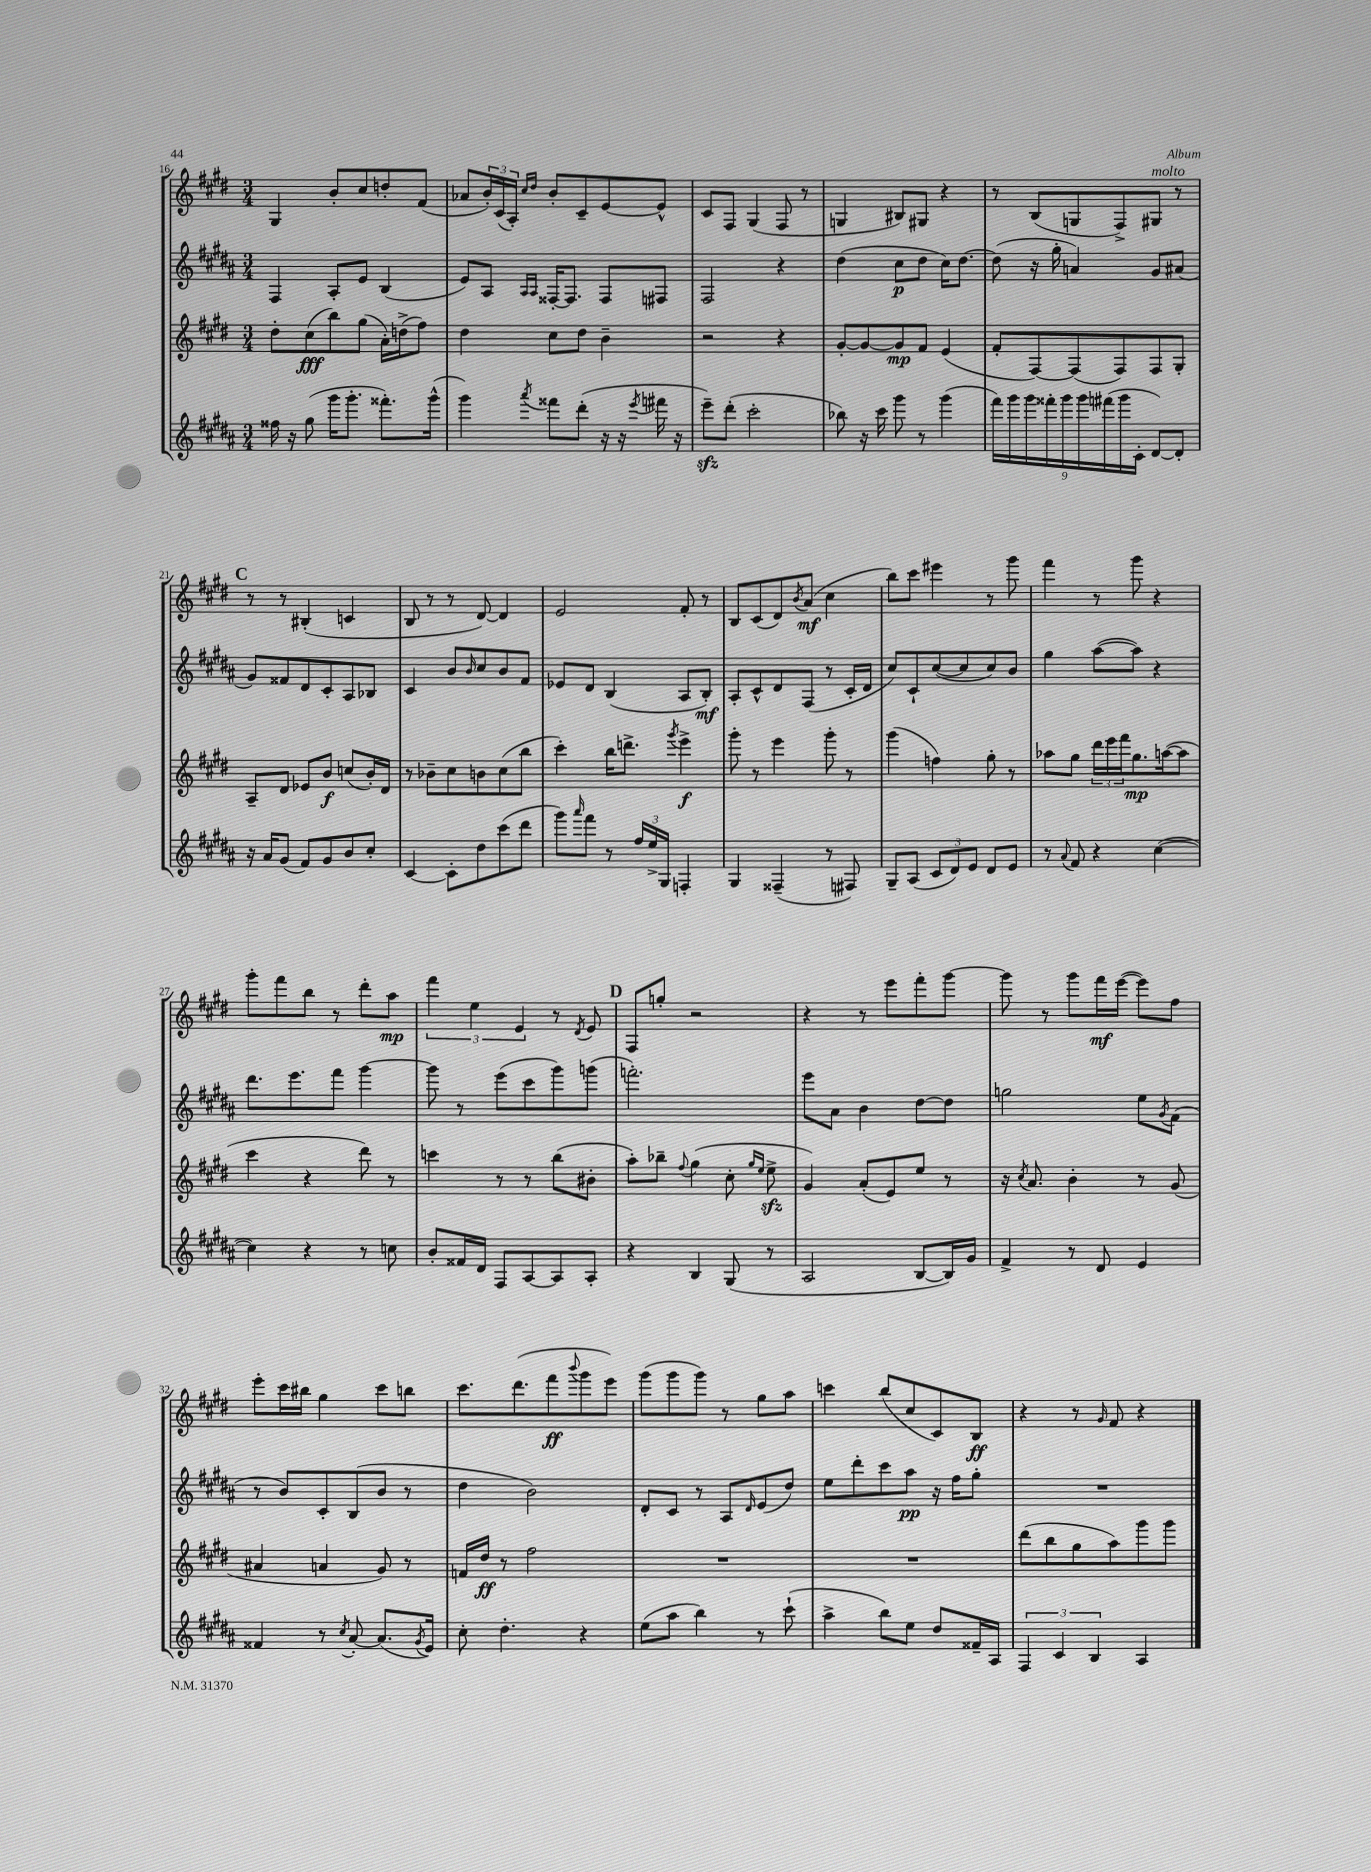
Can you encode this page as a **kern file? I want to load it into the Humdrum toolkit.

**kern	**kern	**kern	**kern
*staff4	*staff3	*staff2	*staff1
*clefG2	*clefG2	*clefG2	*clefG2
*k[f#c#g#d#a#]	*k[f#c#g#d#]	*k[f#c#g#d#a#]	*k[f#c#g#d#]
*M3/4	*M3/4	*M3/4	*M3/4
16ff##\	8dd#'\L	4F#/	4G#/
16r	.	.	.
(8gg#\	(8cc#\	.	.
16ggg#\LK	8bb\)	8A#'/L	8b'/L
8.ggg#'\J	.	.	.
.	(8gg#\J	8e/J	8cc#/
8.fff##'\L)	16a'\LL)	(4B/	8dd'/
.	(16dd^\J	.	.
.	8ff#\J)	.	(8f#/J
(16ggg#^^\Jk	.	.	.
=	=	=	=
4ggg#\)	4dd#\	8e/L)	8a-/L
.	.	8A#/J	24b'/L)
.	.	.	(24c#/
.	.	.	24A'/JJ)
.	.	16qqA#/LL	16qqcc#/LL
8qaaa#/	.	16qqA#/JJ	16qqdd#/JJ
8fff##\L	8cc#\L	[16F##'/LK	8b'/L
.	.	8.F##/]J	.
(8ddd#'\J	8dd#\J	.	8c#~/
16r	4b~\	8F##/L	[8e/
16r	.	.	.
8qeee/	.	.	.
16fff#\	.	8F#/J	8e^^/]J
16r	.	.	.
=	=	=	=
8eee~\L)	2r	2F#/	8c#/L
(8ddd#'\J	.	.	8F#/J
2ccc#'\	.	.	(4G#/
.	4r	4r	8F#/
.	.	.	8r
=	=	=	=
8bb-\)	[8g#'/L	(4dd#\	4G/
16r	8g#/_	.	.
16ccc#\	.	.	.
8ggg#\	8g#/]	8cc#\L	8B#/L)
8r	8f#/J	8dd#\J	8G#/J
(4ggg#\	(4e/	16cc#\LK)	4r
.	.	[8.dd#\J	.
=	=	=	=
18fff#\LL)	8f#'/L	(8dd#\]	8r
18ggg#\	.	.	.
18ggg#\	.	.	.
.	[8F#/)	16r	(8B/L
18fff##'\	.	.	.
.	.	16gg#'\	.
18ggg#\	.	.	.
.	(8F#/]	4a/)	8G/
18ggg#\	.	.	.
(18fff#\	.	.	.
.	8F#/)	.	8F#^/)
18ggg#\	.	.	.
18c#'\JJ	.	.	.
[8d#/L)	8F#/	8g#/L	8G#/J
8d#'/]J	8G#'/J	(8a#/J	8r
=	=	=	=
16r	8A~/L	8g#/L)	8r
16a#/LK	.	.	.
(8g#/J	8d#/J	8f##/	8r
8f#/L)	8e-/L	8d#/	(4B#'/
8g#/	8b/J	8c#'/	.
8b/	(8cc/L	8A#/	4c/
8cc#'/J	16b'/L)	8B-/J	.
.	16d#/JJ	.	.
=	=	=	=
[4c#/	8r	4c#/	8B/
.	8b-~\L	.	8r
8c#'\]L	8cc#\	8b/L	8r
.	.	16qqb/	.
8dd#\	8b\	8cc#/	[8d#/)
(8ccc#\	(8cc#\	8b/	4d#/]
8ddd#\J	8bb\J	8f#/J	.
=	=	=	=
8ggg#\L)	4ccc#'\)	8e-/L	2e/
16qqaaa#/	.	.	.
8fff#\J	.	8d#/J	.
8r	16bb\LK	(4B/	.
.	8.ddd^\J	.	.
24ff#/LL	.	.	.
24ee^/	.	.	.
24G#/JJ	.	.	.
.	8qggg#/	.	.
4F'/	4eee^\	8A#/L	8f#'/
.	.	8B'/J)	8r
=	=	=	=
4G#/	8ggg#'\	8A#'/L	8B/L
.	8r	8c#^^/	(8c#/
(4F##~/	4eee\	8d#/	8d#/)
.	.	.	8qb/
.	.	(8F#/J	(8a/J
8r	8ggg#'\	8r	4cc#\
8F#/)	8r	16c#'/LL	.
.	.	16d#/JJ	.
=	=	=	=
8G#~/L	(4ggg#\	8cc#/L)	8bb\L)
(8A#/J	.	8c#`/	8ccc#\J
12c#/L	4ff\)	([8cc#/	4eee#\
12d#/)	.	.	.
.	.	8cc#/]	.
12e/J	.	.	.
8d#/L	8gg#'\	8cc#/)	8r
8e/J	8r	8b/J	8ggg#\
=	=	=	=
8r	8aa-\L	4gg#\	4fff#\
8qqa#/	.	.	.
8f#/	8gg#\J	.	.
4r	24ddd#\LL	([8aa#\L	8r
.	24eee\	.	.
.	24fff#\J	.	.
.	8.gg#\	8aa#\]J)	8ggg#\
([4cc#\	.	4r	4r
.	([16aa\k	.	.
.	8aa\]J	.	.
=	=	=	=
4cc#\])	4ccc#\	8.ddd#\L	8ggg#'\L
.	.	.	8fff#\
.	.	8.eee\	.
4r	4r	.	8bb\J
.	.	8fff#\J	8r
8r	8ddd#\)	[4ggg#\	8ddd#'\L
8cc\	8r	.	8aa\J
=	=	=	=
8b'/L	4ccc\	8ggg#\]	6fff#\
16f##/L	.	8r	.
.	.	.	6ee\
16d#/JJ	.	.	.
8F#/L	8r	(8eee\L	.
.	.	.	6e/
[8A#/	8r	8ccc#\	.
8A#/]	(8bb\L	8ggg#\)	8r
.	.	.	8qd#/
8A#'/J	8b#'\J	(8ggg\J	8e/
=	=	=	=
4r	8aa'\L)	2.fff'\)	8F#/L
.	8bb-~\J	.	8gg'/J
.	8qqff#/	.	.
4B/	(4gg#\	.	2r
(8G#/	8cc#'\	.	.
.	16qqgg#/LL	.	.
.	16qqee/JJ	.	.
8r	8ee^\	.	.
=	=	=	=
2A#/	4g#/)	8eee\L	4r
.	.	8a#\J	.
.	(8a'/L	4b\	8r
.	8e/)	.	8eee\L
[8B/L	8ee/J	[8dd#\L	8fff#'\
16B/]L)	8r	8dd#\]J	[8ggg#\J
16g#/JJ	.	.	.
=	=	=	=
4f#^/	16r	2gg\	8ggg#\]
.	8qcc#/	.	.
.	8.a/	.	.
.	.	.	8r
8r	4b'\	.	8ggg#\L
8d#/	.	.	16fff#\L
.	.	.	([16eee\JJ
4e/	8r	8ee\L	8eee\]L)
.	.	8qg#/	.
.	(8g#/	(8f#\J	8ff#\J
=	=	=	=
4f##/	4a#/	8r	8eee'\L
.	.	8b/L)	16ccc#\L
.	.	.	16bb#\JJ
8r	4a/	8c#'/	4gg#\
8qcc#/	.	.	.
[8a#'/	.	(8B/	.
(8.a#/]L	8g#/)	8b/J	8ccc#\L
.	8r	8r	8bb\J
8qg#/	.	.	.
16e/Jk)	.	.	.
=	=	=	=
8cc#'\	16f/LL	4dd#\	8.ccc#\L
.	16dd#/JJ	.	.
4.dd#'\	8r	.	.
.	.	.	(8.ddd#\
.	2ff#\	2b\)	.
.	.	.	8fff#\
.	.	.	8qqbbb/
4r	.	.	8ggg#\
.	.	.	8eee\J)
=	=	=	=
(8ee\L	2.r	8d#'/L	(8ggg#\L
8aa#\J	.	8c#/J	8ggg#\
4bb\)	.	8r	8ggg#\J)
.	.	8A#/L	8r
.	.	16qqd#/	.
8r	.	(8e/	8gg#\L
(8ccc#`\	.	8dd#/J)	8aa\J
=	=	=	=
4aa#^\	2.r	8ee\L	4ccc\
.	.	8ddd#'\	.
8bb\L)	.	8ccc#\	(8bb/L
8ee\J	.	8aa#\J	8cc#/
8dd#/L	.	16r	8c#/)
.	.	16ff#\LK	.
16f##~/L	.	8gg#'\J	8B/J
16A#/JJ	.	.	.
=	=	=	=
6F#/	(8ddd#\L	2.r	4r
.	8bb\	.	.
6c#/	.	.	.
.	8gg#\	.	8r
6B/	.	.	.
.	.	.	16qqg#/
.	8aa\)	.	8f#/
4A#/	8ggg#\	.	4r
.	8ggg#\J	.	.
==	==	==	==
*-	*-	*-	*-
